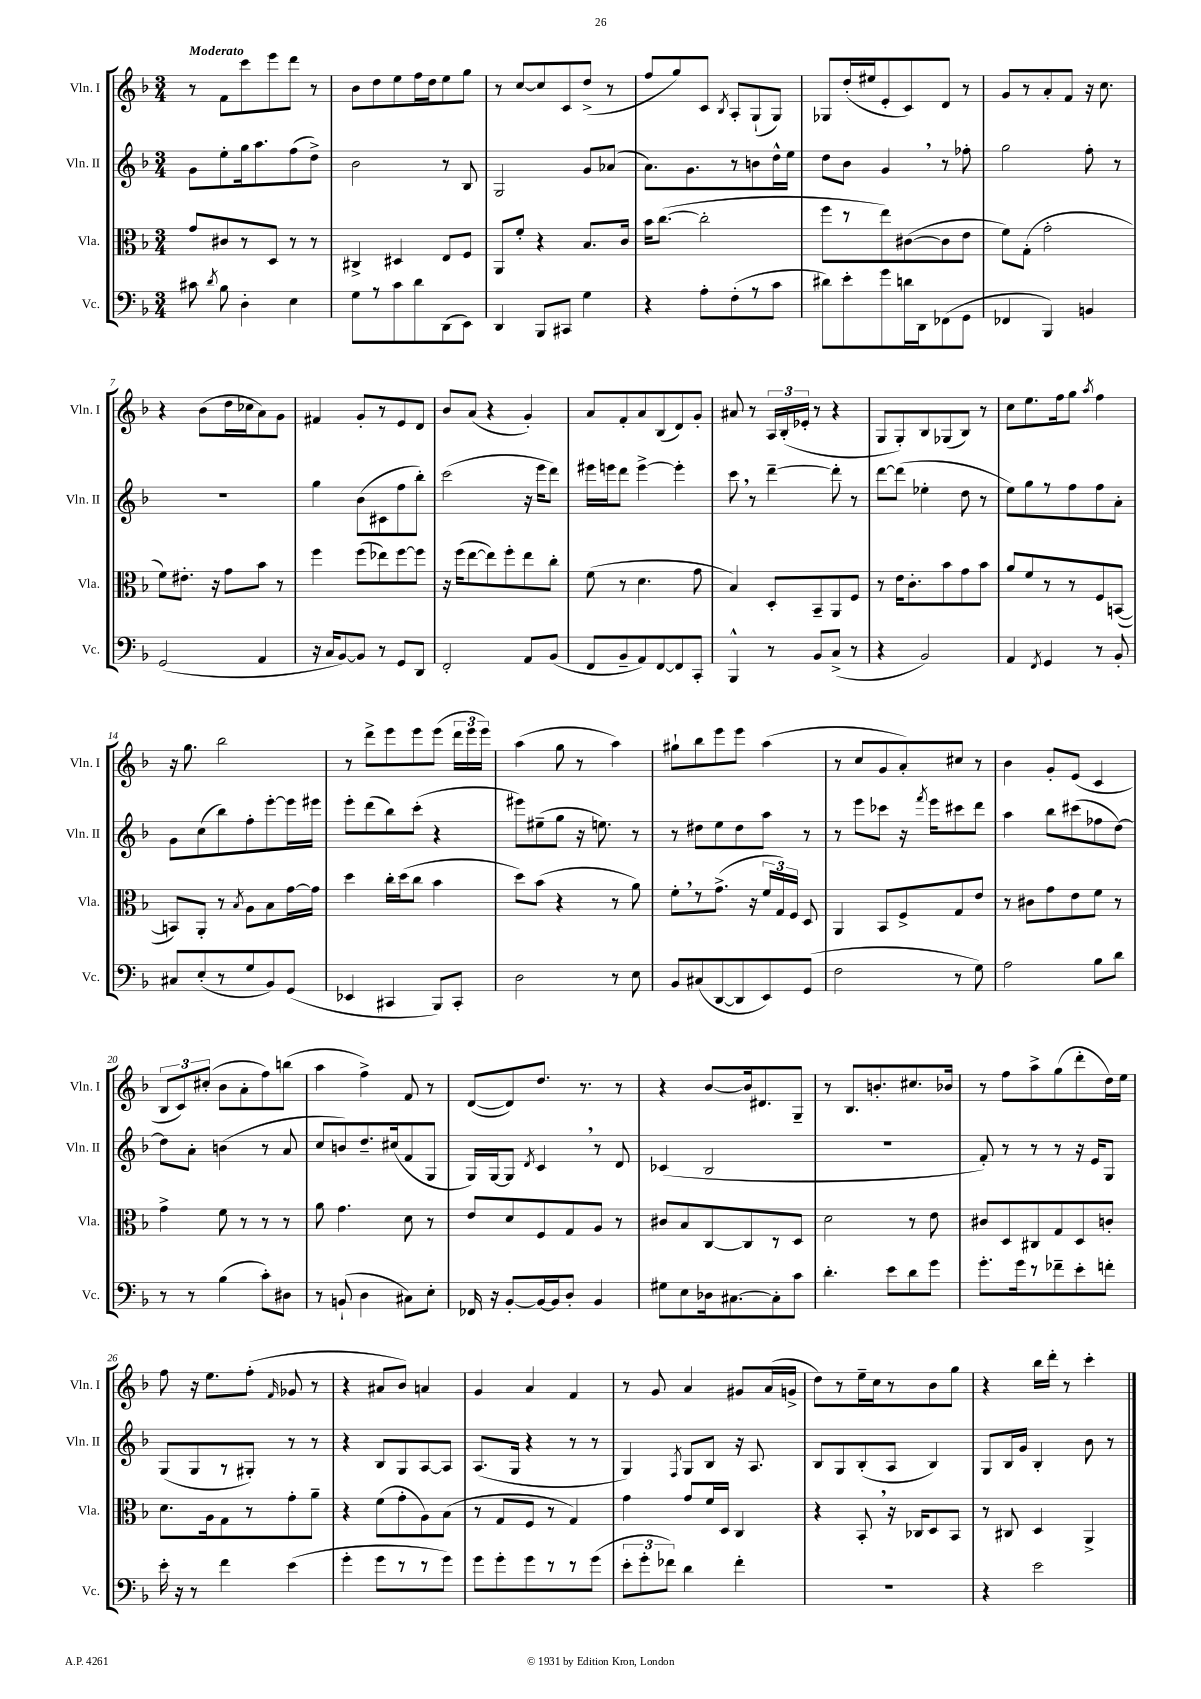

**kern	**kern	**kern	**kern
*part4	*part3	*part2	*part1
*staff4	*staff3	*staff2	*staff1
*I"Vc.	*I"Vla.	*I"Vln. II	*I"Vln. I
*I'Vc.	*I'Vla.	*I'Vln. II	*I'Vln. I
*clefF4	*clefC3	*clefG2	*clefG2
*k[b-]	*k[b-]	*k[b-]	*k[b-]
*M3/4	*M3/4	*M3/4	*M3/4
=1	=1	=1	=1
!	!	!	!LO:TX:a:B:t=Moderato
8c#X\	8g/L	8g\L	8r
8qd/	.	.	.
8B-\	8c#X/	8ee'\	8f\L
4D'\	8r	16gg\k	8ccc\
.	.	8.aa\	.
.	8D/J	.	8eee\
4E\	8r	(8ff\	8ddd\J
.	8r	8dd^\J)	8r
=2	=2	=2	=2
8G\L	4C#X^/	2b-\	8b-\L
8r	.	.	8dd\
8c\	4D#X/	.	8ee\
8d\	.	.	16ff\L
.	.	.	16dd\J
(8DD\	8E/L	8r	8ee\
8EE\J)	8F/J	8B-/	8gg\J
=3	=3	=3	=3
4DD/	8AA/L	2G/	8r
.	8f'/J	.	[8cc/L
8BBB-/L	4r	.	8cc/]
8CC#X/J	.	.	8c/
4G\	8.B-/L	8g/L	(8dd^/J
.	.	(8a-X/J	8r
.	16c/Jk	.	.
=4	=4	=4	=4
4r	16b-\KL	8.a\L)	8ff/L
.	([8.cc\J	.	.
.	.	.	8gg/)
.	.	8.g\	.
8A'\L	2cc'\]	.	8c/J
.	.	.	8qB-/
(8F'\	.	8r	8A'/L
8r	.	8bn\	(8G`/
8c\J	.	16dd^^\L	8G/J)
.	.	16ee\JJ	.
=5	=5	=5	=5
8d#X\L)	8ff\L	8dd\L	8G-X/L
8e'\	8r	8b-\J	(16dd'/L
.	.	.	16ee#X/J
8g\	8ee\)	4g,/	8e'/
16dn\L	([8c#X\	.	8c/)
16DD\J	.	.	.
(8FF-X\	8c#\]	8r	8d/J
8GG\J	8e\J	8ff-X'\	8r
=6	=6	=6	=6
4FF-X/	8f\L)	2gg\	8g/L
.	(8G'\J	.	8r
4BBB-/)	2g'\	.	8a'/
.	.	.	8f/J
4BBn/	.	8ff'\	16r
.	.	.	8.cc\
.	.	8r	.
!!LO:LB:g=z
=7	=7	=7	=7
(2GG/	8f\L)	2.r	4r
.	8.e#X'\J	.	.
.	.	.	(8b-\L
.	16r	.	.
.	8g\L	.	16dd\L
.	.	.	16cc-X\J
4AA/	8b-\J	.	8a\)
.	8r	.	8g\J
=8	=8	=8	=8
16r	4ff\	4gg\	4f#X/
16C/KL	.	.	.
[8BB-/)	.	.	.
8BB-/J]	(8ff\L	(8b-\L	8g'/L
8r	8ee-X\)	8c#X\	8r
8GG/L	[8ff\	8ff\	8e/
8DD/J	8ff\J]	8bb-'\J)	8d/J
=9	=9	=9	=9
2FF'/	16r	(2ccc\	8b-/L
.	(16ff\KL	.	.
.	[8ee\	.	(8a/J
.	8ee\])	.	4r
.	8ff'\	.	.
8AA/L	8ee\	16r	4g'/)
.	.	16eee\KL	.
(8BB-/J	8cc'\J	8ddd\J)	.
=10	=10	=10	=10
8FF/L	(8f\	16eee#X\LL	8a/L
.	.	16eeen\J	.
8BB-~/	8r	8ddd\J	8f'/
8AA/)	4.d\	[4eee^\	8a/
[8FF/	.	.	(8B-/
8FF/]	.	4eee'\]	8d/)
8CC'/J	8g\	.	8g'/J
=11	=11	=11	=11
4BBB-^^/	4B-/)	8ccc,\	8a#X/
.	.	8r	8r
8r	8D'/L	[4ddd~\	24A/LL
.	.	.	(24B-'/
.	.	.	24e-X'/JJ
8BB-/L	8BB-~/	.	8r
(8C^/J	8AA/	8ddd'\]	4r
8r	8F/J	8r	.
=12	=12	=12	=12
4r	8r	[8ddd\L	8G/L
.	16e\KL	(8ddd\J]	8G'/)
.	8.c'\	.	.
2BB-/)	.	4ee-X'\	8B-/
.	8b-\	.	(8G-X/
.	8g\	8dd\	8B-/J)
.	8b-\J	8r	8r
=13	=13	=13	=13
4AA/	8a/L	8ee\L)	8cc\L
.	8f/	8gg\	8.ee\
8qFF/	.	.	.
4GG/	8r	8r	.
.	.	.	16ff\k
.	8r	8ff\	8gg\J
.	.	.	8qaa/
8r	8F/	8ff\	4ff\
8BB-'/	([8BBn/J	8a'\J	.
!!LO:LB:g=z
=14	=14	=14	=14
8C#X/L	8BBn/L])	8g\L	16r
.	.	.	8.gg\
(8E'/	8AA'/J	(8cc\	.
8r	8r	8bb-\)	2bb-\
.	8qB-/	.	.
8G/	8A\L	8ff'\	.
8BB-/)	8B-\	[8eee'\	.
(8GG/J	[16g\L	16eee\L]	.
.	16g\JJ]	16eee#X\JJ	.
=15	=15	=15	=15
4EE-X/	4dd\	8eee'\L	8r
.	.	(8ddd\	8ddd^\L
4CC#X/	16cc'\LL	8bb-\)	8eee\
.	(16dd\J	.	.
.	8cc\J	(8ccc'\J	8eee\
8BBB-/L)	4b-\	4r	(8eee\J
8CC#'/J	.	.	24ddd\LL
.	.	.	24eee\
.	.	.	24eee\JJ)
=16	=16	=16	=16
2D\	8dd\L)	8eee#X\L)	(4aa\
.	(8b-\J	(8ee#X~\	.
.	4r	8gg\J	8gg\
.	.	16r	8r
.	.	8.een\)	.
8r	8r	.	4aa\)
8E\	8a\)	8r	.
=17	=17	=17	=17
8BB-/L	8f',\L	8r	8gg#X`\L
(8C#X/	8r	8dd#X\L	8bb-\
[8DD/	(8.g^\J	8ee\	8eee\
8DD/]	.	8dd#\	8eee\J
.	16r	.	.
8EE/)	24f/LL	8aa\J	(4aa\
.	24G/)	.	.
.	24F/JJ	.	.
(8GG/J	8D/	8r	.
=18	=18	=18	=18
2F\	4AA/	8r	8r
.	.	8eee\L	8cc/L
.	8BB-/L	8ccc-X\J	8g/
.	8F^/	16r	8a'/)
.	.	8qfff/	.
.	.	16eee\KL	.
8r	8G/	8ccc#X\	8cc#X/J
8G\)	8e/J	8ddd\J	8r
=19	=19	=19	=19
2A\	8r	4aa\	4b-\
.	8c#X\L	.	.
.	8g\	8bb-\L	8g'/L
.	8e\	(8ccc#X\	(8e/J
8B-\L	8f\J	8ff-X\	4c/
8d\J	8r	[8dd\J)	.
!!LO:LB:g=z
=20	=20	=20	=20
8r	4g^\	8dd\L]	12B-/L
.	.	.	12c/)
8r	.	8a'\J	.
.	.	.	(12cc#X'/J
(4B-\	8f\	(4bn\	8b-\L
.	8r	.	8a'\
8c'\L)	8r	8r	8ff\)
8D#X\J	8r	8a/	(8bbn\J
=21	=21	=21	=21
8r	8a\	8cc/L	4aa\
(8BBn`/	4.g\	8bn/)	.
4D\	.	8.dd~/	4ff^\)
.	.	(16cc#X/k	.
8C#X\L)	8d\	8f/	8f/
8E'\J	8r	8G/J	8r
=22	=22	=22	=22
16FF-X/	8e/L	16G/LL)	([8d/L
16r	.	[16G/J	.
[8BB-'/L	8d/	8G/J]	8d/])
.	.	8qd/	.
16BB-/L_	8F/	4c,/	8.dd/J
16BB-/J]	.	.	.
8D'/J	8G/	.	.
.	.	.	8.r
4BB-/	8A/J	8r	.
.	8r	8d/	8r
=23	=23	=23	=23
8G#X\L	8c#X/L	(4c-X/	4r
8E\	8B-/	.	.
16D-X\k	[8C/	2B-/	[8b-/L
[8.C#X\	.	.	.
.	8C/]	.	16b-/k]
.	.	.	8.d#X/
8C#'\]	8r	.	.
8c\J	8D/J	.	8G~/J
=24	=24	=24	=24
4.d'\	2d\	2.r	8r
.	.	.	8.B-/L
.	.	.	8.bn'/
8e\L	.	.	.
8d\	8r	.	8.cc#X/
8g\J	8e\	.	.
.	.	.	16b-X/Jk
=25	=25	=25	=25
8.g'\L	8c#X/L	8f'/)	8r
.	8D/	8r	8ff\L
16g\k	.	.	.
8r	8C#X/	8r	8aa^\
8f-X~\	8G/	8r	(8gg\
8e'\	8D/	16r	8ddd'\
.	.	16e/KL	.
8fn'\J	8cn'/J	8G/J	16dd\L)
.	.	.	16ee\JJ
!!LO:LB:g=z
=26	=26	=26	=26
16e'\	8.d\L	(8G/L	8ff\
16r	.	.	.
8r	.	8G/	16r
.	16A\k	.	8.ee\L
4f\	8G\	8r	.
.	8r	8G#X'/J)	(8ff'\J
.	.	.	16qqf/
(4e\	8g'\	8r	8g-X/
.	8a~\J	8r	8r
=27	=27	=27	=27
4g'\	4r	4r	4r
8g\L	(8f\L	8B-/L	8a#X/L
8r	8g'\	8G/	8b-/J)
8r	8A\)	[8A/	4an/
8g\J)	(8B-\J	8A/J]	.
=28	=28	=28	=28
8g\L	8r	(8.A/L	4g/
8g'\	8G/L	.	.
.	.	16G/Jk	.
8g\	8F/J	4r	4a/
8r	8r	.	.
8r	4G/)	8r	4f/
(8g\J	.	8r	.
=29	=29	=29	=29
12e'\L	4g\	4G/)	8r
12g'\	.	.	.
.	.	.	8g/
12f-X\J)	.	.	.
.	.	8qF/	.
4d\	8g/L	8G/L	4a/
.	16f/L	8B-/J	.
.	16D/JJ	.	.
4f-'\	4C/	16r	8g#X/L
.	.	8.A/	.
.	.	.	(16a/L
.	.	.	16gn^/JJ
=30	=30	=30	=30
2.r	4r	8B-/L	8dd\L)
.	.	8G/	8r
.	8BB-',/	(8B-'/	16ee~\L
.	.	.	16cc\J
.	16r	8A/J	8r
.	16C-X/KL	.	.
.	8D/	4B-/)	8b-\
.	8BB-/J	.	8gg\J
=31	=31	=31	=31
4r	8r	8G/L	4r
.	8C#X/	16B-/L	.
.	.	16g/JJ	.
2e\	4D/	4B-'/	16bb-\LL
.	.	.	16ddd'\JJ
.	.	.	8r
.	4AA^/	8b-\	4ccc'\
.	.	8r	.
==	==	==	==
*-	*-	*-	*-
